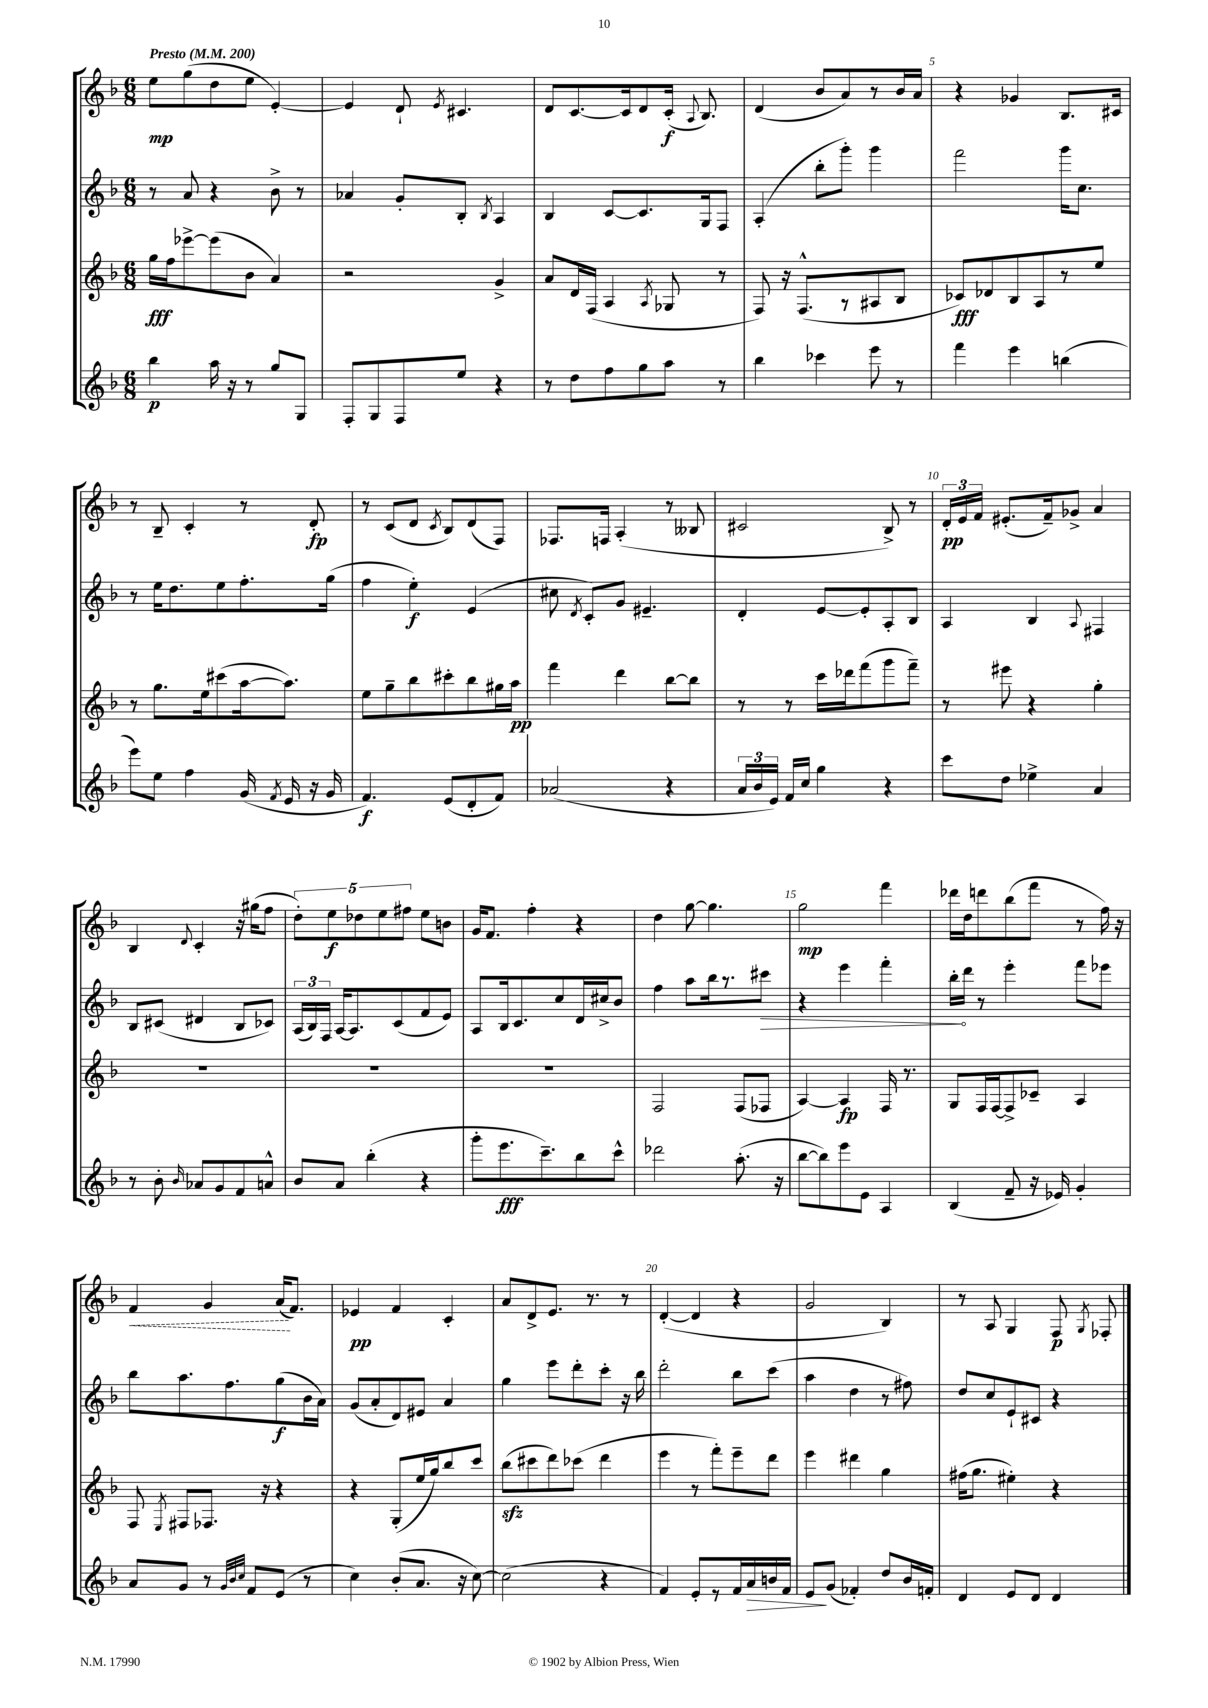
<<
\new StaffGroup <<
\new Staff = "s0" {
    \clef treble \key f \major \numericTimeSignature \time 6/8 \tempo "Presto" 4 = 200
    \autoBeamOff e''8[\mp g''8( d''8 e''8] e'4~-.) |
    e'4 d'8-! \acciaccatura { e'8 } cis'4. |
    d'8[ c'8.~ c'16 d'8 c'16]-.\f( \appoggiatura { a8 } bes8.) |
    d'4( bes'8[ a'8) r8 bes'16 a'16] |
    r4 ges'4 bes8.[ cis'16] |
    r8 bes8-- c'4-. r8 d'8-.\fp |
    r8 c'8[( d'8] \acciaccatura { c'8 } bes8[) d'8( f8]) |
    fes8.[ f16] a4-.( r8 beses8 |
    cis'2 bes8->) r8 |
    \tuplet 3/2 { d'16[-.\pp e'16 f'16] } eis'8.[-.( f'16--) ges'8]-> a'4 |
    bes4 \appoggiatura { d'8 } c'4-. r16 gis''16[( f''8] |
    \tuplet 5/4 { d''8[-.) e''8\f des''8 e''8 fis''8] } e''8[ b'8] |
    g'16[ f'8.] f''4-. r4 |
    d''4 g''8~ g''4. |
    g''2\mp f'''4 |
    des'''16[ d''16 d'''8 bes''8( f'''8] r8 f''16) r16 |
    \once \override Hairpin.style = #'dashed-line f'4\< g'4 a'16[\!( f'8.]) |
    ees'4\pp f'4 c'4-. |
    a'8[ d'8-> e'8.] r8. r8 |
    d'4~-.( d'4 r4 |
    g'2 bes4) |
    r8 a8 g4 f8\p \acciaccatura { g8 } fes8-. \bar "|." |
}
\new Staff = "s1" {
    \clef treble \key f \major \numericTimeSignature \time 6/8
    \autoBeamOff r8 a'8 r4 bes'8-> r8 |
    aes'4 g'8[-. bes8]-. \acciaccatura { bes8 } a4 |
    bes4 c'8[~ c'8. g16 f8] |
    a4-.( bes''8[-. g'''8]-.) g'''4 |
    f'''2 g'''16[ c''8.] |
    r8 e''16[ d''8. e''8 f''8.-. g''16]( |
    f''4 e''4-.\f) e'4( |
    cis''8 \acciaccatura { d'8 } c'8[-.) g'8] eis'4.-- |
    d'4-. e'8[~ e'8-. a8-. bes8] |
    a4 bes4 \appoggiatura { a8 } fis4 |
    bes8[ cis'8]( dis'4 bes8[ ces'8]) |
    \tuplet 3/2 { a16[( bes16) f16] } a16[~ a8. c'8( f'8 e'8]) |
    a8[ bes16 c'8. c''8 d'16 cis''16-> bes'8] |
    f''4 a''8[ bes''16 r8. \once \override Hairpin.circled-tip = ##t cis'''8]\> |
    r4 e'''4 f'''4-. |
    bes''16[-.\! d'''16] r8 e'''4-. f'''8[ ees'''8] |
    bes''8[ a''8. f''8. g''8\f( bes'16 a'16]) |
    g'8[( a'8-. d'8) eis'8] a'4 |
    g''4 e'''8[ d'''8-. c'''8]-. r16 bes''16 |
    d'''2-. bes''8[ c'''8]( |
    a''4 d''4 r8 fis''8) |
    d''8[ c''8 e'8-! cis'8] r4 \bar "|." |
}
\new Staff = "s2" {
    \clef treble \key f \major \numericTimeSignature \time 6/8
    \autoBeamOff g''16[\fff f''16 ees'''8~-> ees'''8( bes'8] a'4) |
    r2 g'4-> |
    a'8[ d'16 f16]( a4 \acciaccatura { a8 } ges8 r8 |
    f8) r16 f8.[-^( r8 ais8 bes8] |
    ces'8[\fff) des'8 bes8 a8 r8 e''8] |
    r8 g''8.[ e''16 cis'''8( a''16~ a''8.]) |
    e''8[ g''8-- bes''8 cis'''8-. bes''8 gis''16 a''16]\pp |
    f'''4 d'''4 bes''8[~ bes''8] |
    r8 r8 c'''16[ des'''16 f'''8( g'''8 f'''8]--) |
    r8 eis'''8 r4 g''4-. |
    R2. |
    R2. |
    R2. |
    f2 f8[( fes8] |
    a4~) a4\fp f16 r8. |
    g8[ f16 f16~ f8-> ces'8]-- a4 |
    f8 \acciaccatura { e8 } fis8[ fes8.] r16 r4 |
    r4 g8[-.( e''16 g''16) bes''8 c'''8] |
    bes''8[\sfz( cis'''8 d'''8) ces'''8]( d'''4 |
    e'''4 r8 f'''8[-.) e'''8-- d'''8] |
    e'''4 dis'''4 g''4 |
    fis''16[( g''8.] eis''4-.) r4 \bar "|." |
}
\new Staff = "s3" {
    \clef treble \key f \major \numericTimeSignature \time 6/8
    \autoBeamOff bes''4\p a''16 r16 r8 g''8[ g8] |
    f8[-. g8 f8 e''8] r4 |
    r8 d''8[ f''8 g''8 a''8] r8 |
    bes''4 ces'''4 e'''8 r8 |
    f'''4 e'''4 b''4( |
    e'''8[) e''8] f''4 g'16( \acciaccatura { f'8 } e'16 r16 g'16 |
    f'4.\f) e'8[( d'8-. f'8]) |
    aes'2( r4 |
    \tuplet 3/2 { a'16[ bes'16 e'16]) } f'16[ c''16] g''4 r4 |
    c'''8[ d''8] ees''4-> a'4 |
    r8 bes'8-. \grace { bes'16 } aes'8[ g'8 f'8 a'8]-^ |
    bes'8[ a'8] bes''4-.( r4 |
    g'''8[-. e'''8.\fff c'''8.--) bes''8 c'''8]-^ |
    des'''2 a''8.-.( r16 |
    bes''8[~ bes''8) e'''8 e'8] a4 |
    bes4( f'8-- r16 ees'16) g'4-. |
    a'8[ g'8] r8 \grace { g'32[ bes'32 c''32] } f'8[ e'8]( r8 |
    c''4) bes'8[-.( a'8.] r16 c''8~) |
    c''2( r4 |
    f'4) e'8[-. r8 f'16 a'16\> b'16 f'16] |
    e'8[\! g'8]( fes'4-.) d''8[ bes'16 f'16]-. |
    d'4 e'8[ d'8] d'4 \bar "|." |
}
>>
>>
\layout { \context { \Score \override BarNumber.break-visibility = ##(#f #t #t) barNumberVisibility = #(every-nth-bar-number-visible 5) } }
